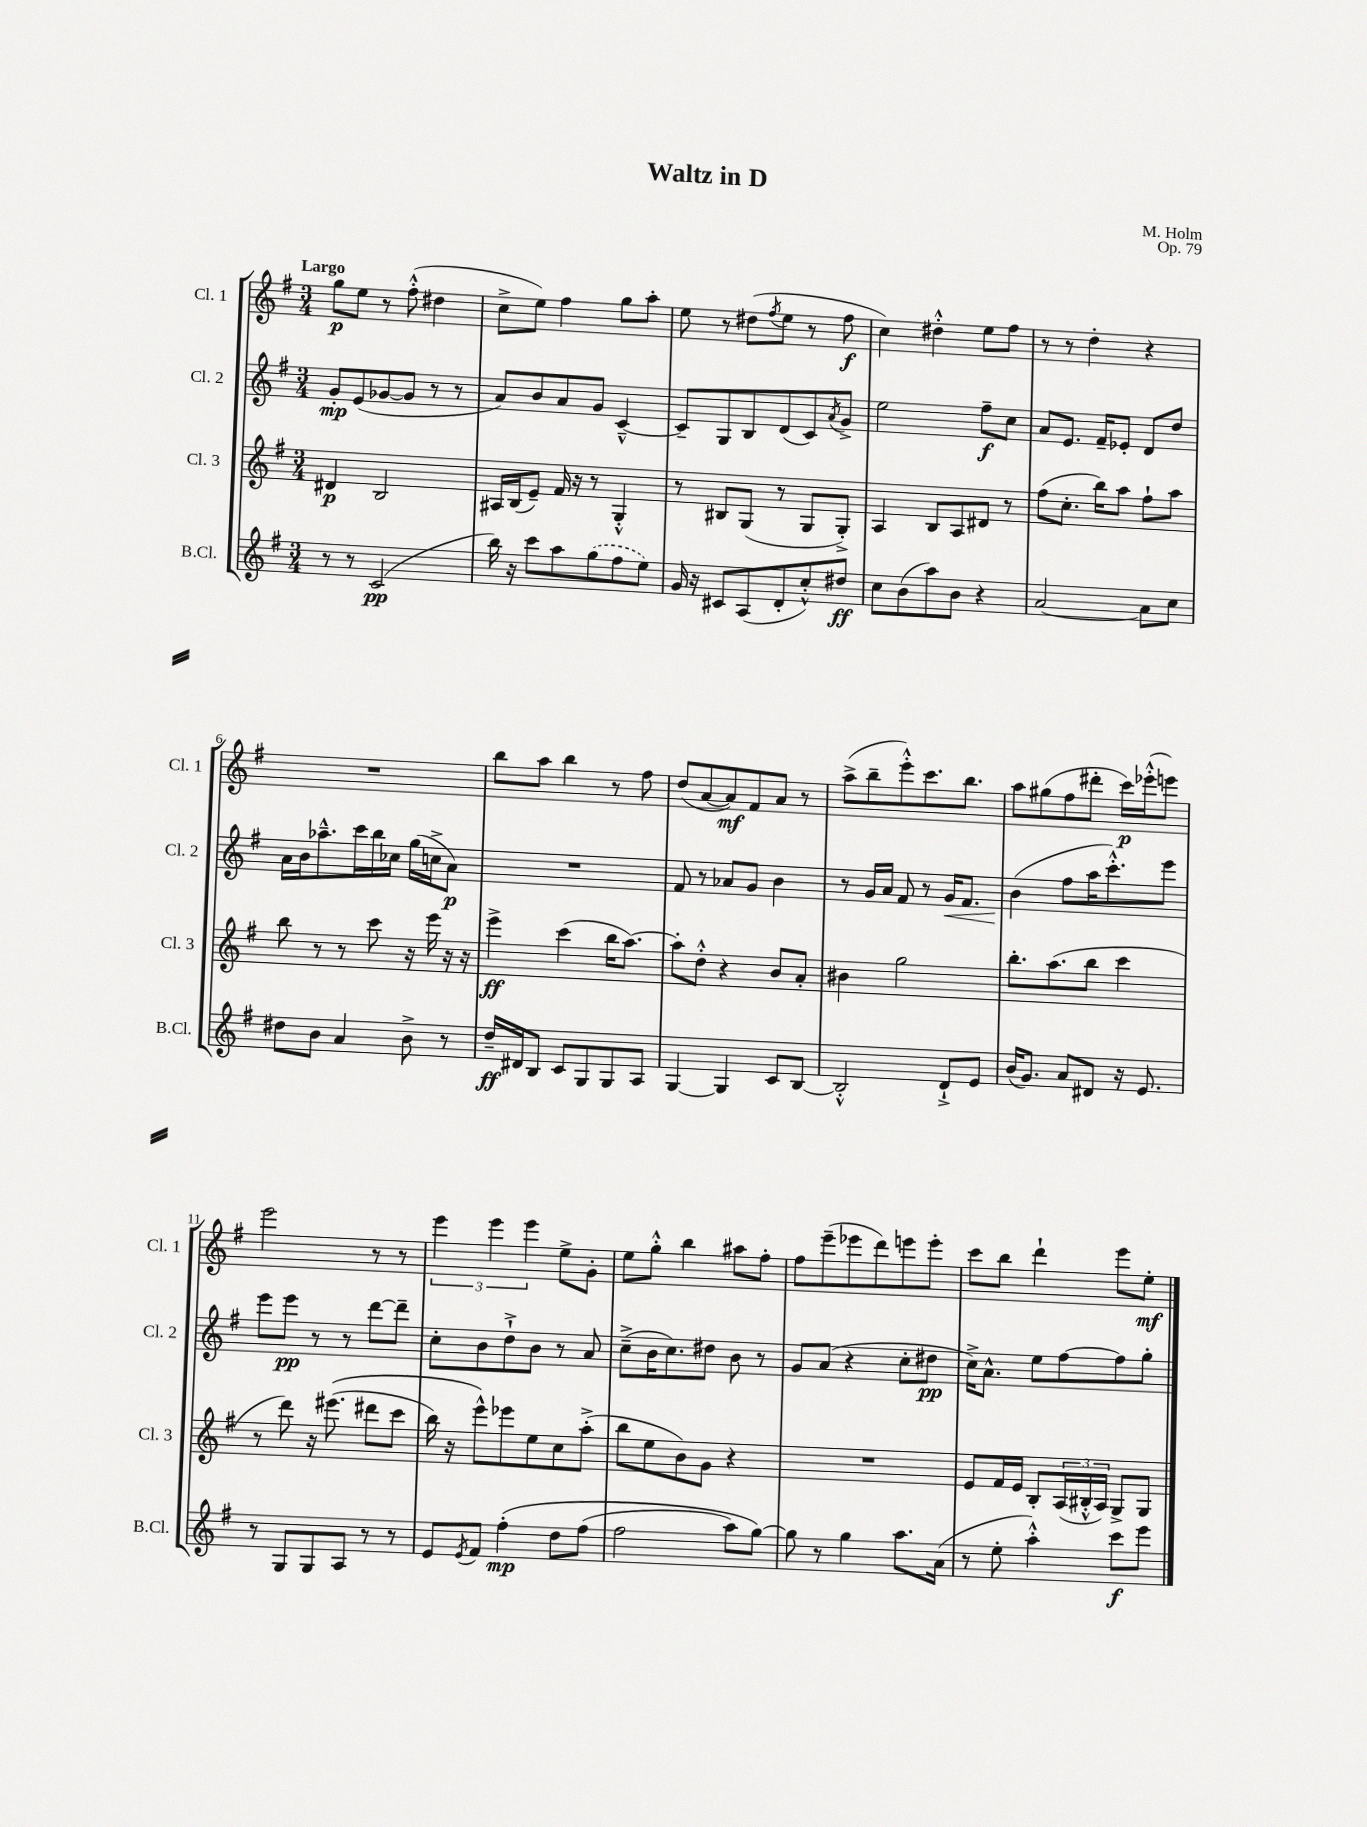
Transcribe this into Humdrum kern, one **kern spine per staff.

**kern	**kern	**kern	**kern
*staff4	*staff3	*staff2	*staff1
*clefG2	*clefG2	*clefG2	*clefG2
*k[f#]	*k[f#]	*k[f#]	*k[f#]
*M3/4	*M3/4	*M3/4	*M3/4
8r	4d#/	8g'/L	8gg\L
8r	.	(8e/	8ee\J
(2c/	2B/	[8g-/	8r
.	.	8g-/]J	(8ff#'^^\
.	.	8r	4dd#\
.	.	8r	.
=	=	=	=
16bb\)	16A#/LL	8a/L)	8cc^\L
16r	(16B/J	.	.
8ccc\L	8e~/J)	8b/	8ee\J)
8aa\	16f#/	8a/	4ff#\
.	16r	.	.
(8gg\	8r	8g/J	.
8ff#\	4G'^^/	[4c~^^/	8gg\L
8ee\J)	.	.	8aa'\J
=	=	=	=
16g/	8r	8c~/]L	8ee\
16r	.	.	.
8c#/L	8B#/L	8G/	8r
(8A/	(8G/J	8B/	(8dd#\L
.	.	.	8qff#/
8d'/	8r	(8d/	8ee\J
8cc'^^/)	8G/L	8c/)	8r
.	.	8qa/	.
8dd#/J	8G'^/J)	8g^/J	8ff#\
=	=	=	=
8cc\L	4A/	2ee\	4cc\)
(8b\	.	.	.
8aa\)	8B/L	.	4dd#'^^\
8b\J	8A/	.	.
4r	8d#/J	8ff#~\L	8ee\L
.	8r	8cc\J	8ff#\J
=	=	=	=
[2a/	(8ff#\L	8a/L	8r
.	8.cc'\J	8.e/J	8r
.	.	.	4dd'\
.	16bb\LK)	16f#~/LK	.
.	8aa\J	8e-'/J	.
8a\]L	8ff#`\L	8d/L	4r
8cc\J	8aa\J	8dd/J	.
=	=	=	=
8dd#\L	8bb\	16a\LL	2.r
.	.	16b\J	.
8b\J	8r	8.aa-~^^\	.
4a/	8r	.	.
.	.	16ccc\L	.
.	8ccc\	16bb\	.
.	.	16cc-\JJ	.
8b^\	16r	(16gg\LL	.
.	16eee\	16cc^\J	.
8r	16r	8a\J)	.
.	16r	.	.
=	=	=	=
16dd~/LL	4eee^\	2.r	8bb\L
16d#/J	.	.	.
8B/J	.	.	8aa\J
8c/L	(4ccc\	.	4bb\
8G/	.	.	.
8G/	16bb\LK	.	8r
.	[8.aa\J)	.	.
8A/J	.	.	8ff#\
=	=	=	=
[4G/	8aa'\]L	8f#/	(8dd/L
.	8dd'^^\J	8r	[8a/
4G/]	4r	8a-/L	8a/])
.	.	8g/J	8f#/
8c/L	8b/L	4b\	8a/J
[8B/J	8a'/J	.	8r
=	=	=	=
2B'^^/]	4b#\	8r	(8aa^\L
.	.	16g/LL	8bb~\
.	.	16a/JJ	.
.	2gg\	8f#/	8eee'^^\)
.	.	8r	8.ccc\
8d`^/L	.	16g/LK	.
.	.	8.f#/J	8.bb\J
8e/J	.	.	.
=	=	=	=
(16b/LK	8.bb'\L	(4b\	8aa\L
8.g/J)	.	.	.
.	.	.	(8gg#\
.	(8.aa\	.	.
8a/L	.	8ff#\L	8ff#\
8d#/J	8bb\J	16aa\K	8ddd#'\J
.	.	8.ccc'^^\)	.
16r	4ccc\	.	16ccc\LL)
8.e/	.	.	(16eee-'^^\J
.	.	8eee\J	8eee\J)
=	=	=	=
8r	8r	8eee\L	2eee\
8G/L	8ddd\)	8eee\J	.
8G/	16r	8r	.
.	&((8.eee#\	.	.
8A/J	.	8r	.
8r	8ddd#\L	[8ddd\L	8r
8r	8ccc\J	8ddd~\]J	8r
=	=	=	=
8e/L	16bb\)	8cc'\L	6eee\
.	16r	.	.
8qe/	.	.	.
8f#/J	8eee^^\L&)	8b\	.
.	.	.	6eee\
&(4ff#'\	8eee-\	8dd`^\	.
.	.	.	6eee\
.	8ee\	8b\J	.
8dd\L	8cc\	8r	8ee^\L
(8ff#\J	(8aa'^\J	8a/	8g'\J
=	=	=	=
2ff#\	8bb\L	(8cc~^\L	8ee\L
.	8ee\	16b\K	8gg'^^\J
.	.	8.cc\)	.
.	8b\)	.	4bb\
.	8g\J	8dd#\J	.
8aa\L)	4r	8b\	8aa#\L
[8gg\J&)	.	8r	8ff#'\J
=	=	=	=
8gg\]	2.r	8g/L	8ff#\L
8r	.	(8a/J	(8eee~\
4gg\	.	4r	8eee-\
.	.	.	8ddd\)
8.aa\L	.	8cc'\L	8eee\
.	.	8dd#\J	8eee'\J
(16a\Jk	.	.	.
=	=	=	=
8r	8e/L	16cc^\LK)	8ccc\L
.	.	8.a^^\J	.
8ee'\	16f#/L	.	8bb\J
.	16e/JJ	.	.
4aa'^^\)	8B'/L	8ee\L	4ddd`\
.	(24A/L	[8ff#\	.
.	24B#'^^/	.	.
.	24A/JJ)	.	.
8ccc\L	8G^/L	8ff#\]	8eee\L
8eee\J	8G/J	8gg'\J	8ee'\J
==	==	==	==
*-	*-	*-	*-
